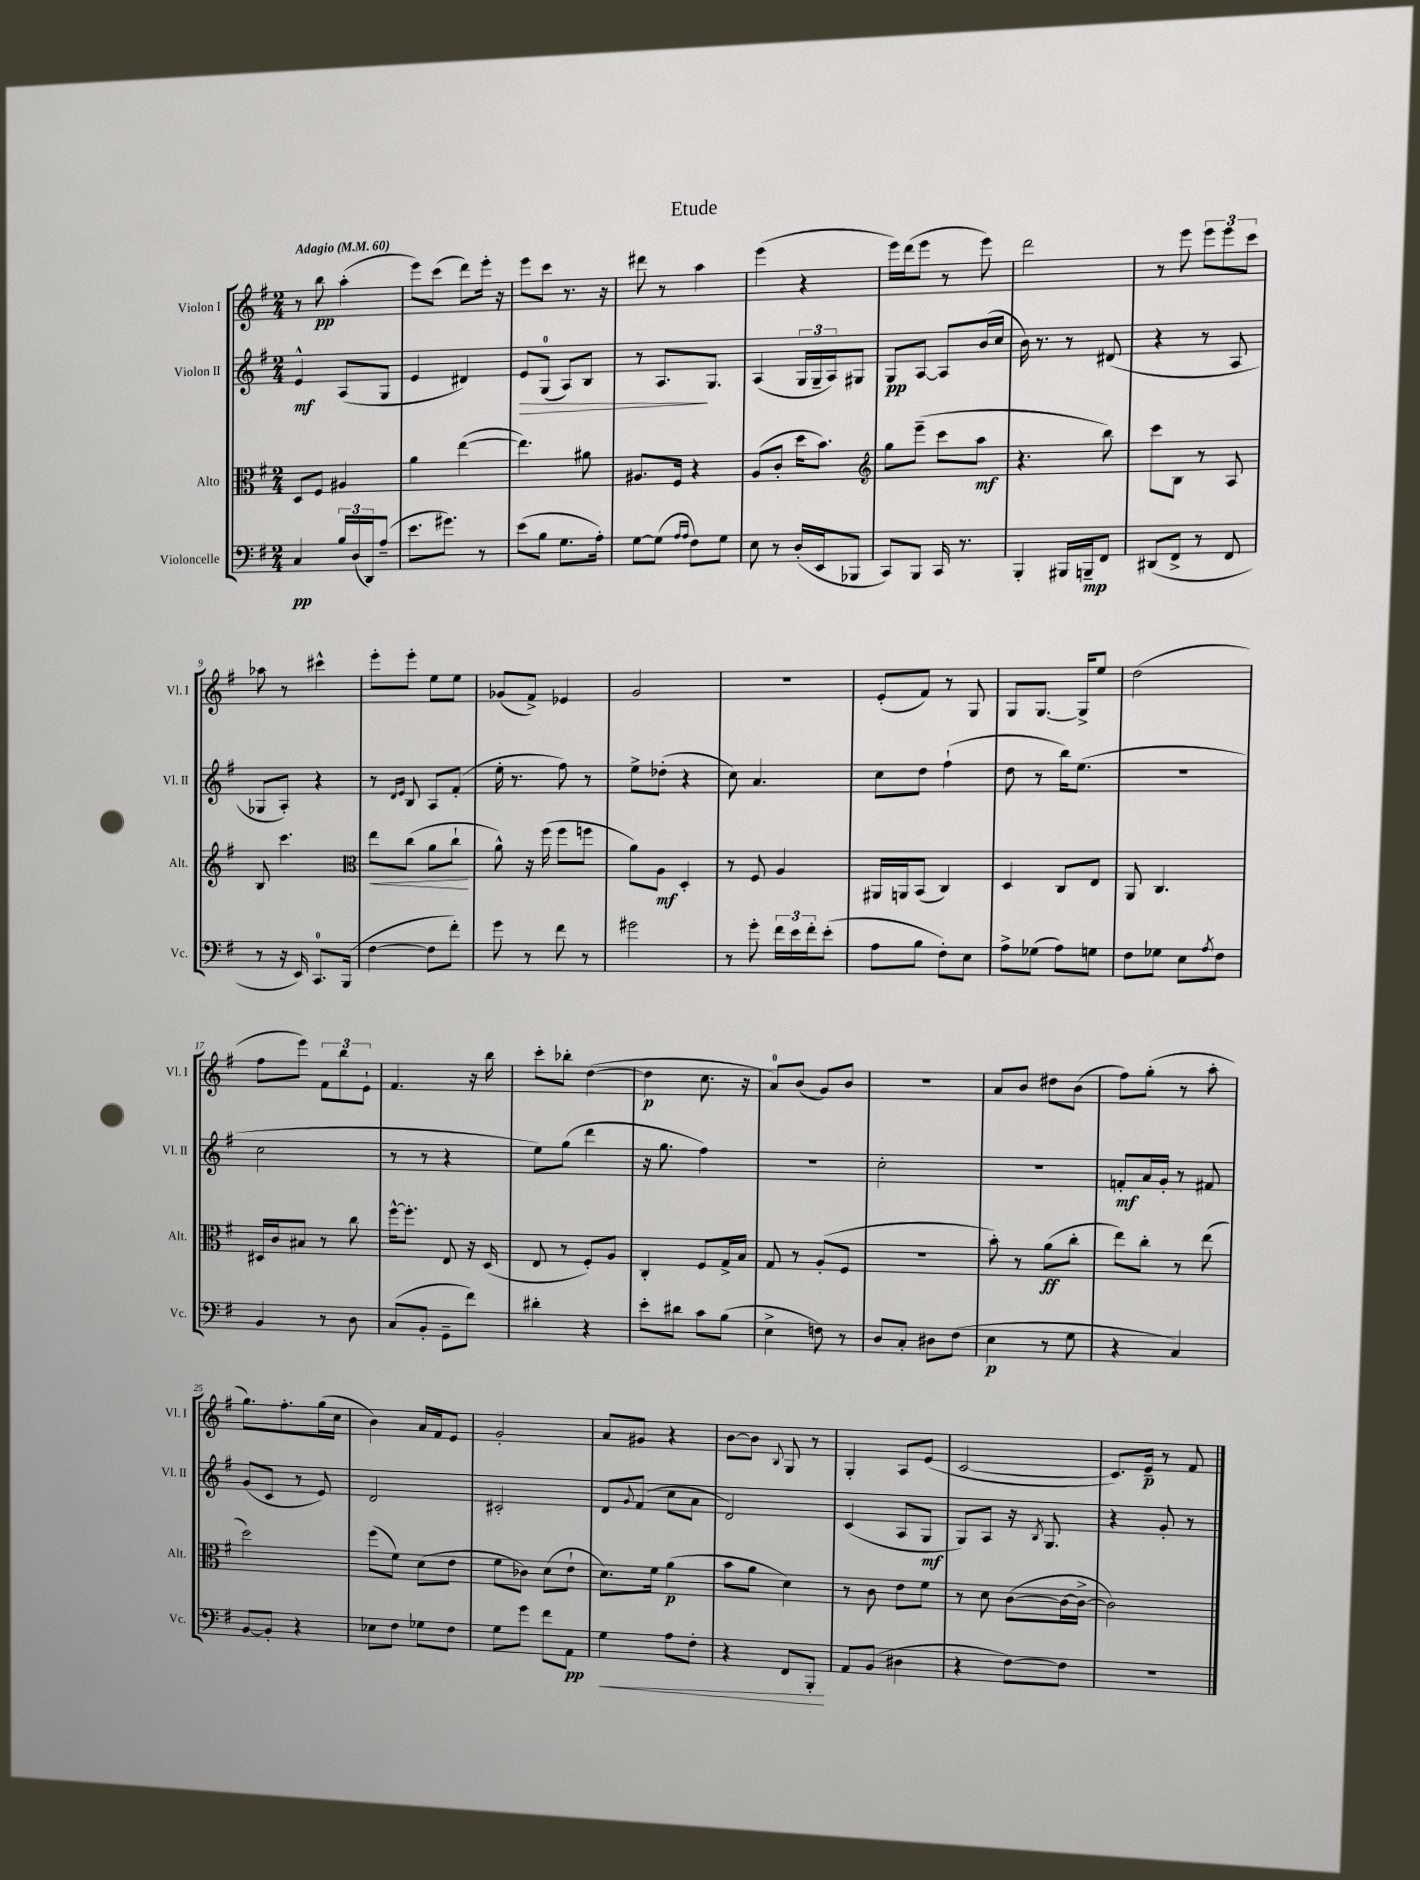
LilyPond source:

\header { title = "Etude" }
<<
\new StaffGroup <<
\new Staff = "s0" \with { instrumentName = "Violon I" shortInstrumentName = "Vl. I" } {
    \clef treble \key g \major \numericTimeSignature \time 2/4 \tempo "Adagio" 4 = 60
    r8 b''8\pp a''4-.( |
    e'''8) c'''8( d'''8) e'''16-. r16 |
    e'''8 c'''8 r8. r16 |
    dis'''8 r8 a''4 |
    e'''4( r4 |
    e'''16) d'''16( e'''8 r8 e'''8) |
    d'''2 |
    r8 e'''8 \tuplet 3/2 { e'''8 e'''8 c'''8 } |
    aes''8 r8 cis'''4-^ |
    e'''8-. e'''8-. e''8 e''8 |
    ges'8( fis'8->) ees'4 |
    g'2 |
    R2 |
    e'8-.( fis'8) r8 g8 |
    g8 g8.~ g16-> e''8 |
    d''2( |
    fis''8 e'''8) \tuplet 3/2 { fis'8 b''8 e'8-! } |
    fis'4. r16 b''16 |
    c'''8-. bes''8-. d''4~( |
    d''4\p c''8. r16 |
    a'8-0) b'8( g'8) b'8 |
    r2 |
    a'8 b'8 dis''8 b'8( |
    fis''8) g''8-.( r8 a''8-. |
    g''8.) fis''8.-. g''16( c''16 |
    b'4) a'16 fis'16 e'8 |
    g'2-. |
    a'8 gis'8 r4 |
    b'8~ b'8 \appoggiatura { b8 } g8 r8 |
    g4-. a8 e'8( |
    c'2~ |
    c'8.) e'16--\p r8 fis'8 \bar "|." |
}
\new Staff = "s1" \with { instrumentName = "Violon II" shortInstrumentName = "Vl. II" } {
    \clef treble \key g \major \numericTimeSignature \time 2/4
    e'4-^\mf a8( g8 |
    e'4 dis'4) |
    e'8\> g8-0( a8) b8 |
    r8 a8.\! g8. |
    a4( \tuplet 3/2 { g16 g16-- a16) } gis8 |
    g8\pp a8~ a8 b'16( c''16 |
    b'16) r8. r8 dis'8( |
    r4 r8 a8 |
    ges8 a8-.) r4 |
    r8 \grace { d'16 e'16 } b8 a8 fis'8-.( |
    e''16-. r8. fis''8) r8 |
    e''8-> des''8-.( r4 |
    c''8) a'4. |
    c''8 d''8 fis''4-!( |
    d''8 r8 b''16) e''8.( |
    R2 |
    c''2 |
    r8 r8 r4 |
    e''8) g''8( d'''4 |
    r16 g''8. fis''4) |
    r2 |
    c''2-. |
    R2 |
    f'8-.\mf a'16 g'16-. r8 fis'8 |
    g'8( c'8 r8 e'8) |
    d'2 |
    cis'2-. |
    d'8 \appoggiatura { g'8 } fis'8( c''8 a'8 |
    d'2) |
    c'4( a8 g8\mf |
    g8) a8 r16 \acciaccatura { b8 } g8. |
    r4 g'8-. r8 \bar "|." |
}
\new Staff = "s2" \with { instrumentName = "Alto" shortInstrumentName = "Alt." } {
    \clef alto \key g \major \numericTimeSignature \time 2/4
    d8 fis8 ais4 |
    a'4 e''4~( |
    e''4.) ais'8 |
    ais8. fis16 r4 |
    a8( c'8-. d''16 b'8.) |
    \clef treble g''8 e'''8--( c'''8 a''8\mf |
    r4. b''8) |
    c'''8 b8 r8 a8 |
    b8 c'''4. |
    \clef alto e''8\< c''8( a'8 c''8-!\! |
    a'8-^) r16 fis''16( fis''8 f''8 |
    a'8) a8\mf d4-. |
    r8 fis8 a4 |
    ais,16 a,16 b,8( c4) |
    d4 c8 e8 |
    a,8 c4. |
    dis16 c'16 bis8 r8 c''8 |
    fis''16~-^ fis''8.-. e8 r16 d16( |
    e8 r8 fis8-.) a8 |
    c4-. fis8 g16-> b16 |
    g8 r8 a8-.( fis8 |
    r2 |
    b'8-.) r8 a'8\ff( c''8-. |
    e''8) c''8-. r8 e''8( |
    d''2) |
    fis''8( fis'8) d'8( e'8 |
    fis'8 ces'8) d'8( e'8-! |
    d'8.) fis'16 a'4\p( |
    b'8 a'8 d'4) |
    r8 c'8 e'8 fis'8 |
    r8 d'8 c'8~( c'16~ c'16~-> |
    c'2) \bar "|." |
}
\new Staff = "s3" \with { instrumentName = "Violoncelle" shortInstrumentName = "Vc." } {
    \clef bass \key g \major \numericTimeSignature \time 2/4
    c4\pp \tuplet 3/2 { b16 d16( d,16) } a8--( |
    e'8. gis'8.) r8 |
    e'8( b8 g8. a16-.) |
    g8~ g8( \grace { a16 a16 } fis8) g8 |
    e8 r8 d16-.( e,16 bes,,8 |
    c,8) b,,8 c,16 r8. |
    b,,4-. bis,,16 b,,16--\mp fis,8 |
    dis,8( fis,8-> r8 fis,8 |
    r8 r16 e,16) c,8.-0 b,,16( |
    fis4~ fis8 fis'8-.) |
    g'8 r8 fis'8 r8 |
    gis'2 |
    r8 g'8-. \tuplet 3/2 { fis'16 e'16 fis'16-. } e'8-.( |
    a8 b8 fis8-.) e8 |
    a8-> ges8( a8) g8 |
    fis8 ges8 e8 \acciaccatura { a8 } fis8 |
    b,4 r8 d8 |
    c8( b,8-. g,8-- fis'8) |
    dis'4-. r4 |
    e'8-. dis'8 c'8 b8( |
    e4-> f8) r8 |
    d8 c8-. dis8 fis8( |
    e4\p r8 g8 |
    r4 c4) |
    b,8~ b,8-. r4 |
    ees8 fis8 ges8 fis8 |
    g8 g'8 fis'8 a,8\pp |
    g4\< a8 fis8-. |
    r4 fis,8 b,,8-.\! |
    a,8 b,8( dis4 |
    r4 fis8~) fis8 |
    r2 \bar "|." |
}
>>
>>
